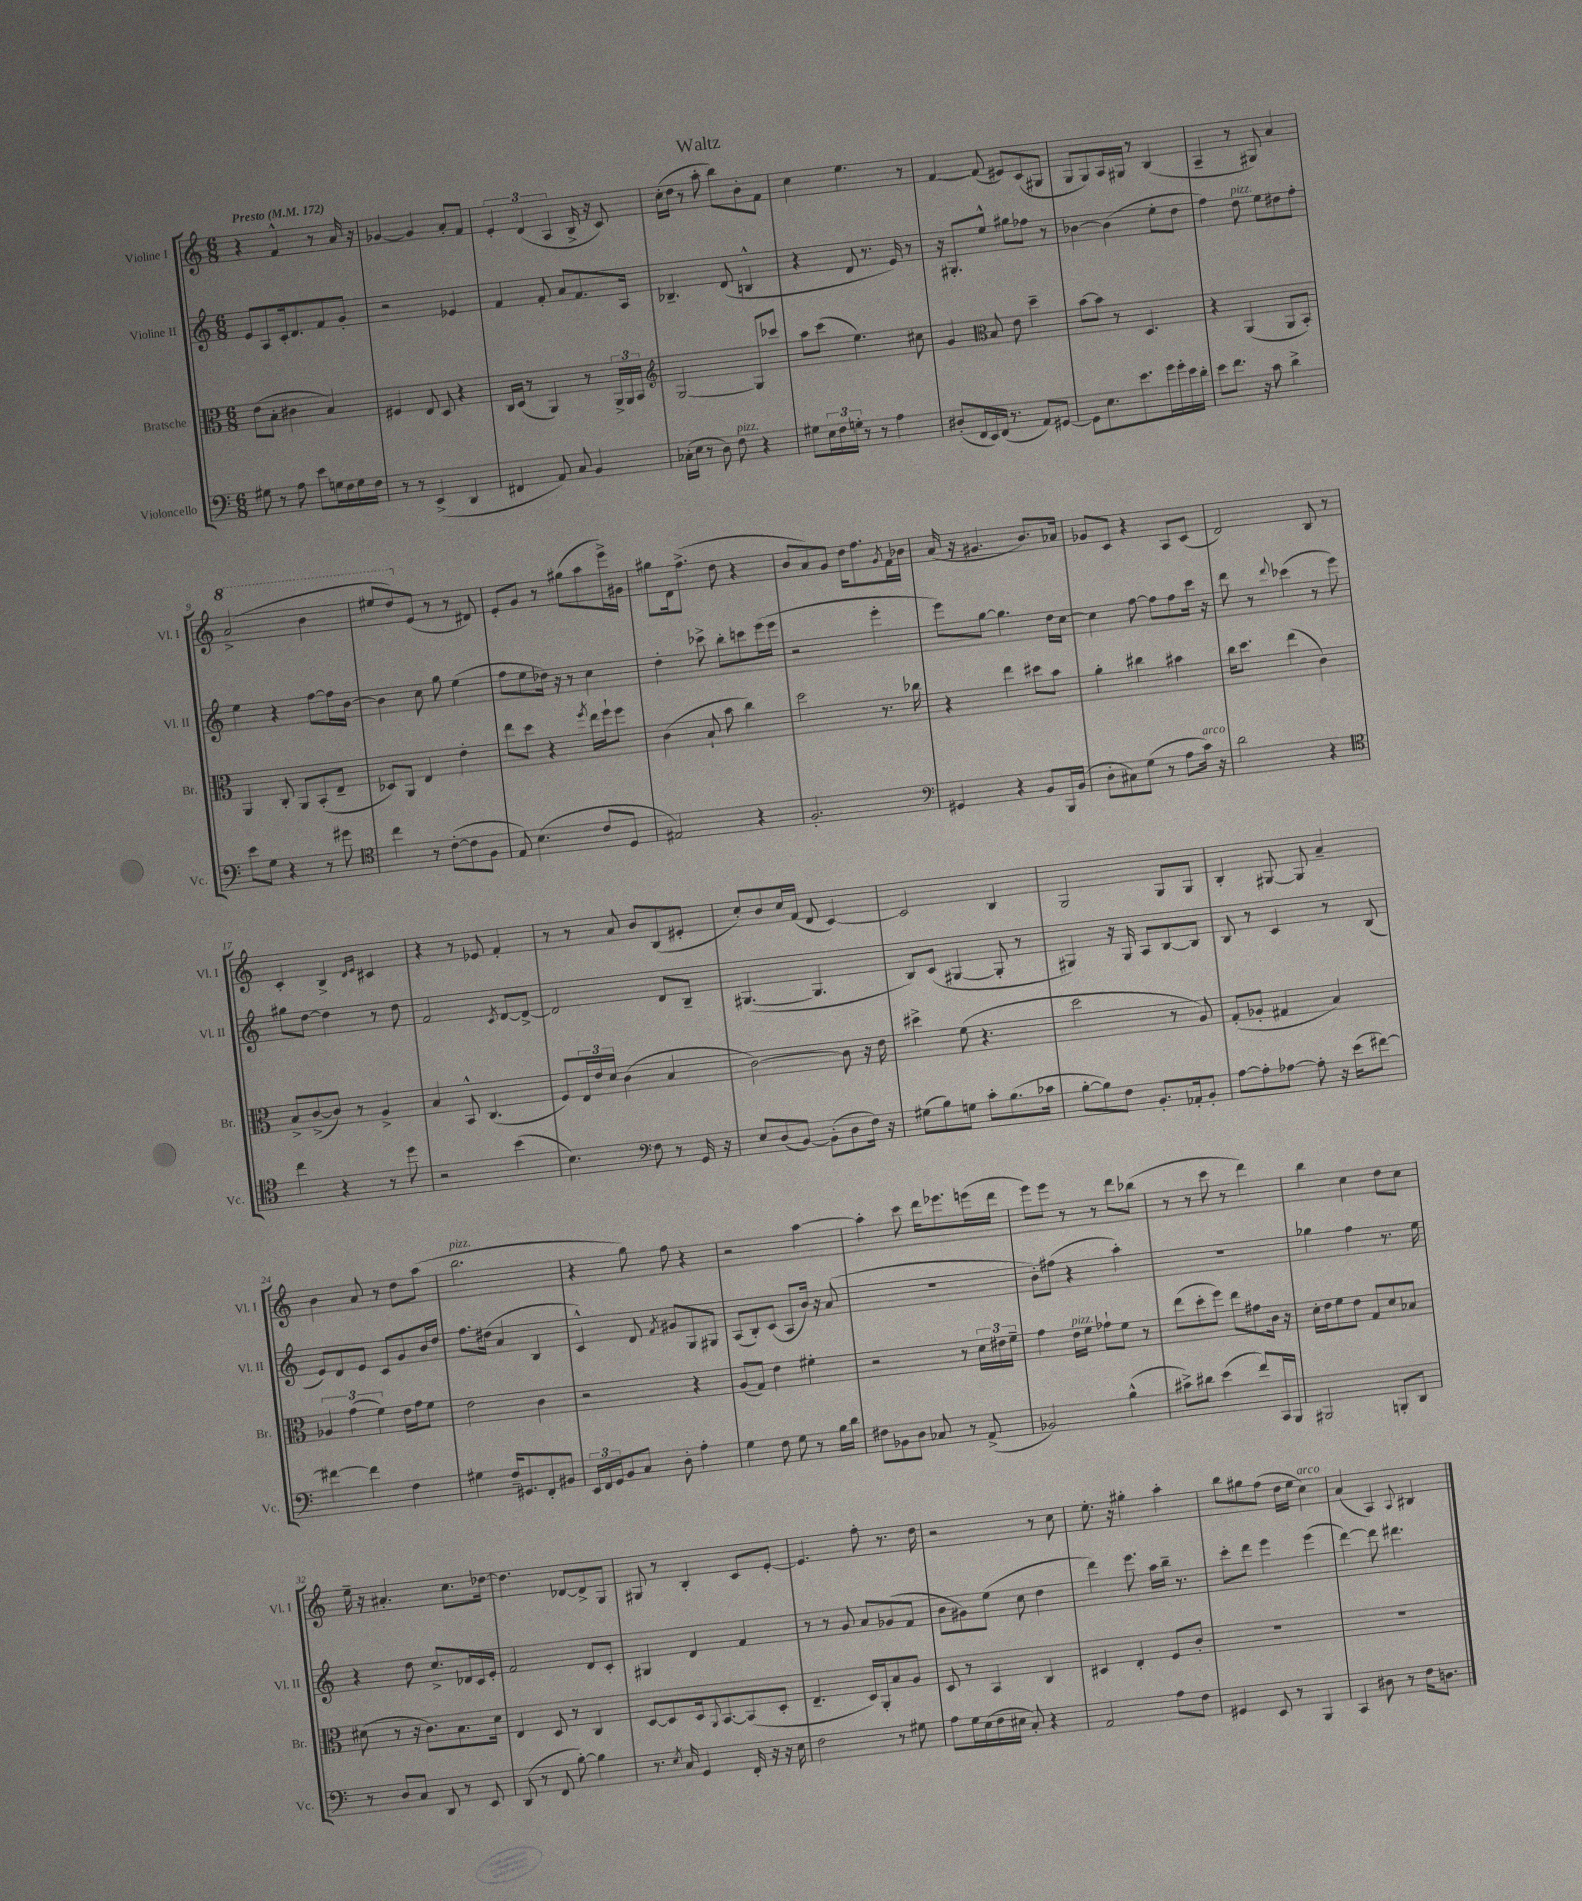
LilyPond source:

\header { title = "Waltz" }
<<
\new StaffGroup <<
\new Staff = "s0" \with { instrumentName = "Violine I" shortInstrumentName = "Vl. I" } {
    \clef treble \key c \major \numericTimeSignature \time 6/8 \tempo "Presto" 4 = 172
    r4 f'4-^ r8 a'16 r16 |
    ges'4~ ges'4 a'8-. f'8 |
    \tuplet 3/2 { e'4-. d'4( a4 } b16-> r16 c'8) |
    c''16-.( d''16 r8 a''8-. b''8) b'8-. f'8 |
    c''4 e''4. r8 |
    f'4~ f'8( eis'8) c'8( gis8 |
    g8 g8) a16 gis16 r8 b4( |
    a4-- r8 gis8) a'4 |
    \ottava #1 a''2->( b''4 |
    eis'''8 d'''8) \ottava #0 e'8( r8 r8 dis'8) |
    e'8-. g'8 r8 gis''8( a''8 e'''16->) gis'16 |
    gis''8 d'16 f''8.->( d''8 r4 |
    b'8 a'8) g'8 d''16 f''8. \acciaccatura { g'8 } f'16 bes'16 |
    a'16( r16 gis'4. b'8.) aes'16 |
    ges'8 c'8 r4 a8 c'8( |
    d'2) b8 r8 |
    c'4-. b4-> \grace { d'16 e'16 } cis'4 |
    r4 r8 ees'8 f'4-. |
    r8 r8 a'8 b'8 b8( eis'8-. |
    c''8-.) b'8 c''16 f'16( d'8 c'4~) |
    c'2 b4 |
    g2 g8 g8 |
    b4-. gis8~ gis8 a'4-- |
    b'4 a'8 r8 d''8 a''8( |
    b''2.^\markup { \italic "pizz." } |
    r4 g''8) f''8 r4 |
    r2 a''4~ |
    a''4-. c'''8 d'''16 ees'''8. e'''16( d'''16 |
    e'''8) e'''8 r8 r8 d'''8 bes''8( |
    r8 r8 c'''8 r8 d'''4) |
    b''4 c''4 d''8 c''8 |
    e''16-- r16 ais'4.-. c''8. des''16~ |
    des''4. des'8~ des'8-> g8 |
    gis8 r8 b4-. c'8 e'8~-. |
    e'4. f''8-. r8. d''16 |
    r2 r8 c''8 |
    e''8.-. r16 gis''4-. a''4-. |
    b''8 gis''8 f''8( d''16 e''16 c''4^\markup { \italic "arco" }) |
    a'4( a4) \appoggiatura { a8 } bis4 \bar "|." |
}
\new Staff = "s1" \with { instrumentName = "Violine II" shortInstrumentName = "Vl. II" } {
    \clef treble \key c \major \numericTimeSignature \time 6/8
    e'8 a8 c'16-. d'8. f'8 g'8-. |
    r2 ees'4 |
    f'4 f'8-. a'8 f'8. a16 |
    bes4.-- d'8( b4-^ |
    r4 d'8 r8. e'16) r8 |
    r16 gis8.-. e''8-^ gis''8 fes''8 r8 |
    bes'4~ bes'4( e''8-. d''8 |
    f''4) d''8^\markup { \italic "pizz." } e''8 dis''8 f''8-. |
    e''4 r4 f''8~ f''16 b'16~ |
    b'4 c''8 g''8 e''4( |
    f''8 e''8 des''16) r16 r8 c''4 |
    d''4-. ces'''8-> b''8-. c'''8 e'''16( e'''16 |
    r2 e'''4-. |
    e'''8) g''8~ g''4. d''16 c''16~ |
    c''4 f''8~ f''8 f''8 c'''16 r16 |
    d'''8 r8 \appoggiatura { d'''8 } ces'''4( r8 e'''8) |
    gis''8 d''8~ d''4 r8 d''8 |
    f'2 \acciaccatura { c'8 } d'8~ d'8~-> |
    d'2 d'8 b8-- |
    gis4.~( gis4. |
    b8) c'8( gis4~ gis8-. r8 |
    gis4) r16 gis16 a8 b8~ b8 |
    b8 r8 c'4 r8 b8( |
    e'8) d'8 e'8 c'8 g'8 b'16 d''16 |
    f''8. dis''16( a'4 b4 |
    c'4-^) d'8 \acciaccatura { f'8 } gis'8 g8 gis8 |
    a8( b8-.) c'8( a8 b'16) r16 a'8( |
    R2. |
    b'8-.) fis''8( r4 a''4-.) |
    R2. |
    ges''4 f''4 r8. e''16 |
    r4 d''8 c''8.-> des'16 c'16 e'16-. |
    f'2 d'8 c'8-. |
    gis4 d'4 f'4 |
    r8 r8 g'8 a'8 ges'8( f'8 |
    b'8 gis'8) e''8( c''8 d''4 |
    d'''4) e'''8. a''16 b''16-- r8. |
    c'''8-. d'''8 e'''4 e'''4( |
    d'''4~) d'''8 dis'''4. \bar "|." |
}
\new Staff = "s2" \with { instrumentName = "Bratsche" shortInstrumentName = "Br." } {
    \clef alto \key c \major \numericTimeSignature \time 6/8
    e'8( b8-. cis'4 b4) |
    fis4 e8 d8 r4 |
    c16 d16( r8 a,4) r8 \tuplet 3/2 { a,16-> a,16 b,16 } |
    \clef treble g2~ g8 ces'''8 |
    a''8 c'''8( e''4.) cis''8 |
    g'4 \clef alto b8 e'8 d''4-- |
    b'8~ b'8 r8 d4. |
    r4 a,4( a,8 b,8-.) |
    a,4 c8-. a,8 b,8-.( e8-- |
    des8) a,8 e4 e'4-. |
    e''8 d''8 r4 \acciaccatura { f''8 } e''16 f''16-! f''8 |
    c'4( b8-! b'8 c''4) |
    d''2 r8. ces''16 |
    r4 e''4 dis''8 b'8 |
    a'4-. cis''4 bis'4 |
    c''16 d''8. e''4( c'4) |
    b8-> c'8~->( c'8) r8 a4-> |
    b4 b,8-^ c4.( |
    f8) \tuplet 3/2 { e16 e'16 d'16 } c'4( b4 |
    c'2~) c'8 r16 e'16 |
    dis''4-> f'8( r4. |
    d''2 r8 a8) |
    g8-.( aes8-. gis4 b4) |
    \tuplet 3/2 { aes4 g'4( f'4) } e'16 g'16 f'8 |
    e'2 c'4 |
    r2 r4 |
    a8( g8) e'4 fis'4-. |
    r2 r8 \tuplet 3/2 { d'16 eis'16 f'16-- } |
    g'4 e'16^\markup { \italic "pizz." } f'16 ges'8-! f'8 r8 |
    e''8( d''8-. f''8) e''8 gis'8 c'16 r16 |
    d'16-. e'16 f'8 e'8 g8 d'8 bes8 |
    dis'8( r8 r16 c'8.) b8. dis'16 |
    e4 d8 r8 c4 |
    d8~ d8 d16 \appoggiatura { a,8 } b,8.~ b,8( d8-. |
    e4.-- d16) a,16-. b8 a8 |
    d8 r8 b,4 c4 |
    dis4 e4-. f8 c'8-. |
    R2. |
    R2. \bar "|." |
}
\new Staff = "s3" \with { instrumentName = "Violoncello" shortInstrumentName = "Vc." } {
    \clef bass \key c \major \numericTimeSignature \time 6/8
    gis8 r8 a8 e'8 g16 f16 g16 f16 |
    r8 r8 e,4->( d,4 |
    fis,4 a,8) c8 b,4 |
    ces16-.( e16 r8 d8) f8^\markup { \italic "pizz." } r4 |
    gis8 \tuplet 3/2 { e16 f16 g16-. } r8 r8 a4 |
    dis8-.( f,16 e,16) f,16( r8. a,8) gis,8~ |
    gis,8 e8. e'8. g'16 g'16-. e'16 d'16-. |
    e'8 f'8. r16 c'8 d'4-> |
    e'8 g8 r4 r8 gis'8 |
    \clef tenor c''4 r8 c'8~-.( c'8 f8 |
    e8) b4.( c'8 d8 |
    eis2) r4 |
    f2.-. |
    \clef bass gis,4 r4 b,8 b,,16 b,16( |
    d8-. cis8) g8( r8 a8 c'16^\markup { \italic "arco" }) r16 |
    d'2 r4 |
    \clef tenor c''4 r4 r8 d''8 |
    r2 b'4( |
    b4.) \clef bass f8 r8 g,16 r16 |
    e8 d8( b,8~) b,8-.( d8 f16) r16 |
    gis8( b8) g8 c'8-. b8.( ces'16 |
    b8~-. b8) f8 b,8.-. aes,16-. b,8-. |
    a8~ a8-. aes8~ aes8-. r16 e'16( fis'8~) |
    fis'4~ fis'4 f4 |
    gis4 f16-- gis,8. f,8-. bis,8 |
    \tuplet 3/2 { e,16 f,16 g,16 } b,8 c8 d8-. a4-. |
    g4 f8 g8 r8 b16 d'16 |
    fis8 bes,8 d8 ces8 r8 a,8->( |
    bes,2) b4-^( |
    cis'8->) dis'8 e'4( f'8) c,16 b,,16 |
    bis,,2 b,,8-. d,8 |
    r8 d8 c8 d,8 r8 e,8 |
    d,8( r8 f,8 b8~-.) b4 |
    r8. \acciaccatura { e8 } c16 g,4 f,16-. r16 r16 e16 |
    f2 r8 gis8 |
    a8 g16 e16( f16 eis16 c8-.) r4 |
    a,2 a8 f8 |
    gis,4 e,8 r8 b,,4 |
    c,4 dis8 r8 f16 d8. \bar "|." |
}
>>
>>
